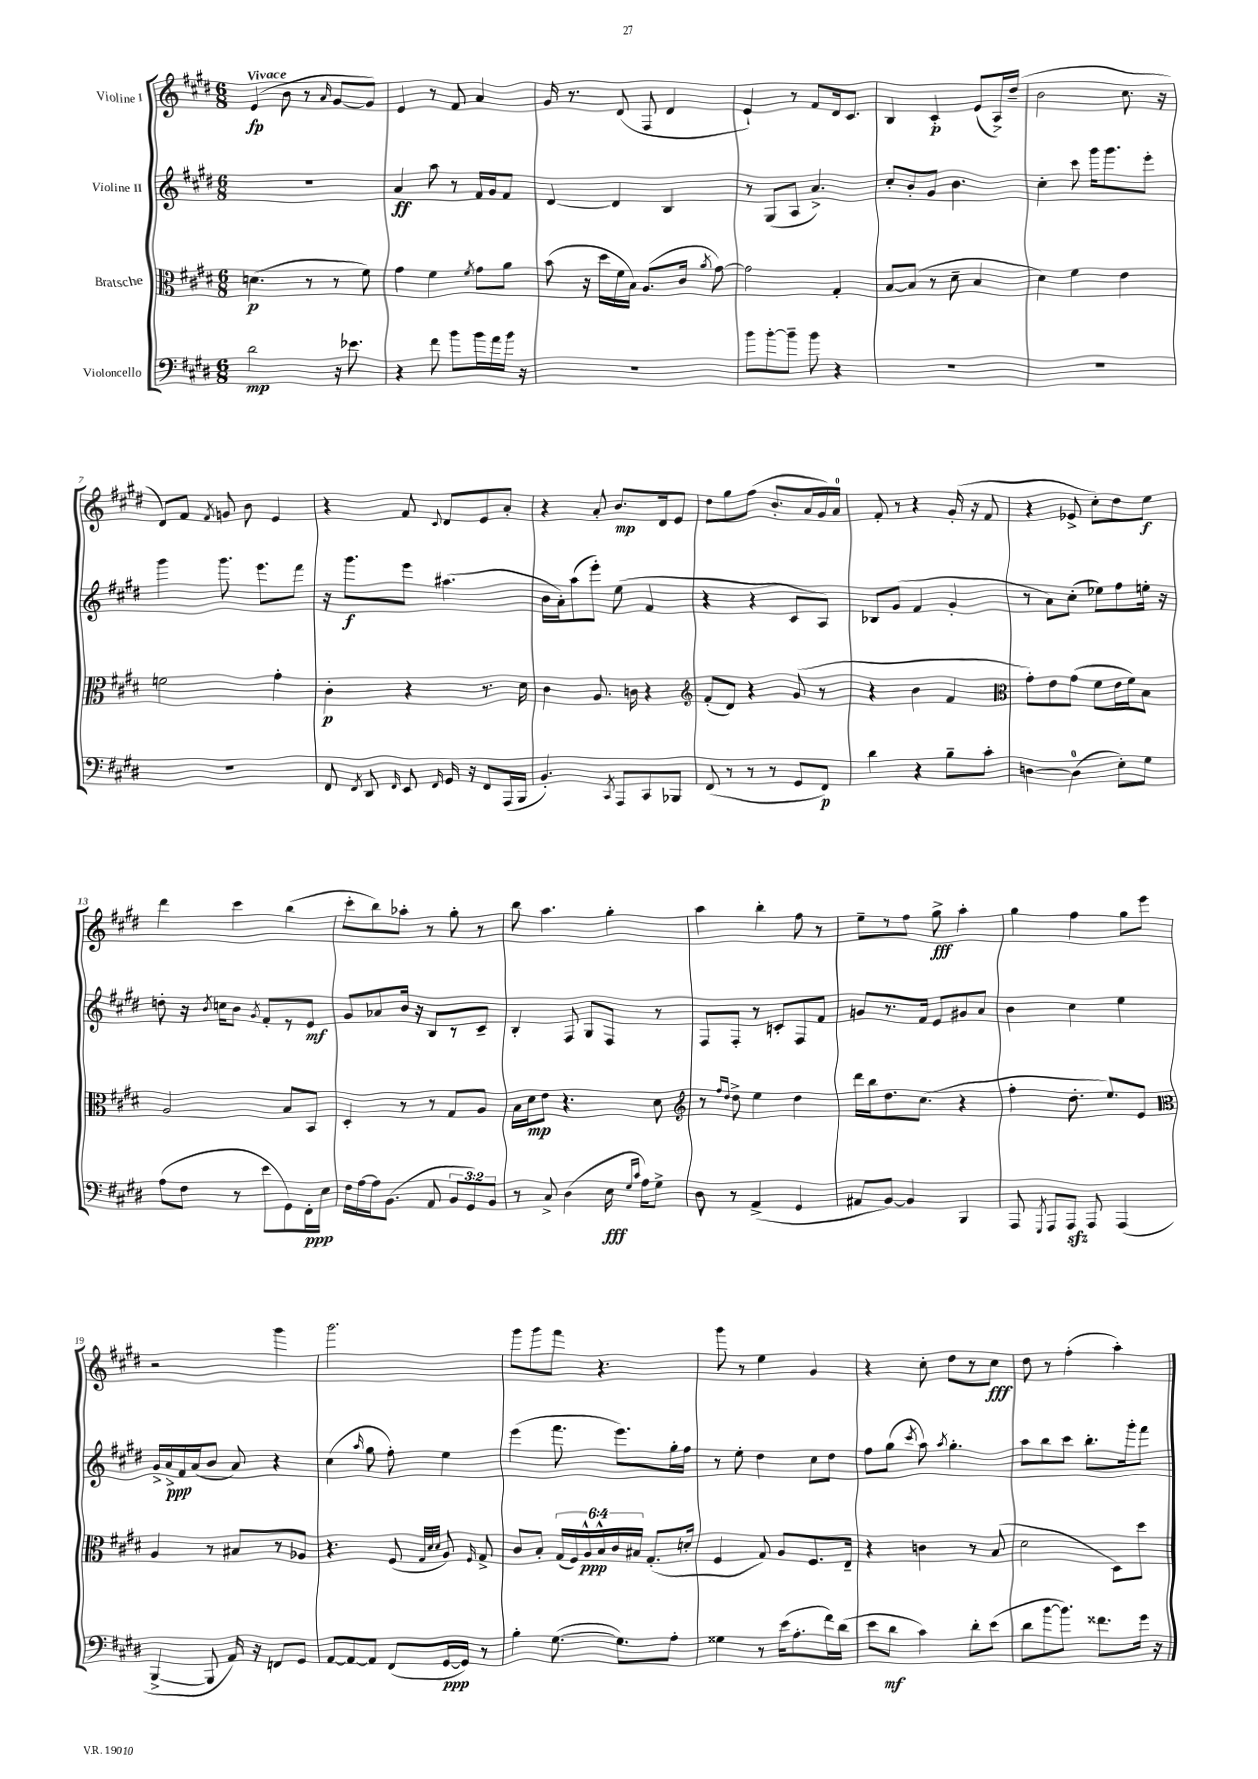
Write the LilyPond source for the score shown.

<<
\new StaffGroup <<
\new Staff = "s0" \with { instrumentName = "Violine I" } {
    \clef treble \key e \major \numericTimeSignature \time 6/8 \tempo "Vivace"
    \autoBeamOff e'4\fp( b'8 r8 \grace { a'16 } gis'8[~ gis'8]) |
    e'4 r8 fis'8 a'4 |
    gis'16 r8. dis'8( fis8 dis'4 |
    e'4-!) r8 fis'8[ dis'16 cis'8.] |
    b4 cis'4-.\p e'8[( a16->) dis''16]--( |
    b'2 cis''8. r16 |
    dis'8[) fis'8] \acciaccatura { fis'8 } g'8 b'8 e'4 |
    r4 fis'8 \appoggiatura { cis'8 } dis'8[ e'8 a'8]-. |
    r4 a'8-. b'8.[\mp dis'16 e'8] |
    dis''8[ gis''8 fis''8]( b'8.[-. a'16 gis'16) a'16]-0 |
    fis'8-. r8 r4 gis'16-.( r16 fis'8 |
    r4 ees'8-> cis''8[-.) dis''8 e''8]\f |
    dis'''4 cis'''4 b''4( |
    cis'''8[-. b''8) aes''8]-. r8 gis''8-. r8 |
    b''8 a''4. gis''4-. |
    a''4 b''4-. fis''8 r8 |
    e''8[-- r8 fis''8] gis''8->\fff a''4-. |
    gis''4 fis''4 gis''8[ e'''8] |
    r2 gis'''4 |
    gis'''2. |
    gis'''8[ gis'''8 fis'''8] r4. |
    gis'''8 r8 e''4 gis'4 |
    r4 cis''8-. dis''8[ r8 cis''8]\fff |
    dis''8 r8 fis''4-.( a''4-.) \bar "|." |
}
\new Staff = "s1" \with { instrumentName = "Violine II" } {
    \clef treble \key e \major \numericTimeSignature \time 6/8
    \autoBeamOff R2. |
    a'4\ff a''8 r8 fis'16[ gis'16 fis'8] |
    dis'4~ dis'4 b4 |
    r8 gis8[( a8] a'4.->) |
    cis''8[-. b'8-. gis'8] b'4. |
    cis''4-. cis'''8 gis'''16[ gis'''8. e'''8]-. |
    gis'''4 gis'''8. e'''8.[ fis'''8] |
    r16 gis'''8.[\f e'''8] ais''4.( |
    b'16[ a'16-.) a''8( e'''8]-.) e''8( fis'4 |
    r4 r4 cis'8[ a8]) |
    bes8[ gis'8]( fis'4 gis'4-. |
    r8 a'8[) cis''8]-.( ees''8[) fis''8 e''16]-. r16 |
    d''8-. r16 \acciaccatura { b'8 } c''16[ b'8] \acciaccatura { gis'8 } fis'8[-. r8 e'8]\mf |
    gis'8[ aes'8 b'16] r16 b8[ r8 cis'8]-- |
    b4-. fis8 gis8[ fis8] r8 |
    fis8[ fis8]-. r8 c'8[-. fis8 fis'8] |
    g'8[ r8. fis'16] e'8[ gis'8 a'8] |
    b'4 cis''4 e''4 |
    gis'16[-> a'16->\ppp fis'16 a'16( b'8] a'8) r4 |
    cis''4( \grace { a''16 } gis''8 fis''8-.) e''4 |
    e'''4( fis'''8. e'''8.[) gis''16-. fis''16] |
    r8 e''8-. dis''4 cis''8[ dis''8] |
    fis''8[ gis''8]( \acciaccatura { cis'''8 } a''8) \acciaccatura { a''8 } gis''4.-. |
    a''8[ b''8 cis'''8] b''8.[-. gis'''16-. fis'''8] \bar "|." |
}
\new Staff = "s2" \with { instrumentName = "Bratsche" } {
    \clef alto \key e \major \numericTimeSignature \time 6/8 \override Staff.TupletNumber.text = #tuplet-number::calc-fraction-text
    \autoBeamOff d'4.\p( r8 r8 fis'8) |
    gis'4 fis'4 \acciaccatura { fis'8 } gis'8[ a'8] |
    b'8( r16 dis''16[ fis'16 b16]) a8.[( cis'16] \acciaccatura { a'8 } gis'8~) |
    gis'2 gis4-. |
    b8[~ b8]( r8 dis'8-- b4 |
    dis'4) fis'4 e'4 |
    f'2 gis'4-. |
    cis'4-.\p r4 r8. dis'16 |
    cis'4 a8. c'16 r4 |
    \clef treble fis'8[-.( dis'8]) r4 gis'8( r8 |
    r4 b'4 fis'4 |
    \clef alto gis'8[-.) e'8 gis'8]( fis'8[ e'16 fis'16) b8] |
    a2 b8[ b,8] |
    dis4-. r8 r8 gis8[ a8] |
    b16[ dis'16\mp e'8] r4. dis'8 |
    \clef treble r8 \grace { fis''16[ dis''16] } dis''8-> e''4 dis''4 |
    dis'''16[ b''16 dis''8. cis''8.]( r4 |
    fis''4-. dis''8.-. e''8.[) e'8] |
    \clef alto a4 r8 bis8[ r8 aes8] |
    r4. fis8( \grace { gis32[ dis'32 dis'32] } a8) \grace { fis16 } gis8-> |
    cis'8[ b8]-. \tuplet 6/4 { gis16[( fis16) a16-^\ppp b16-^ cis'16 bis16] } gis8.[-.( d'16]-. |
    fis4 gis8) a8[ fis8. e16]-- |
    r4 c'4 r8 b8( |
    dis'2 dis8[) dis''8] \bar "|." |
}
\new Staff = "s3" \with { instrumentName = "Violoncello" } {
    \clef bass \key e \major \numericTimeSignature \time 6/8 \override Staff.TupletNumber.text = #tuplet-number::calc-fraction-text
    \autoBeamOff dis'2\mp r16 ees'8. |
    r4 fis'8 b'8[ b'16 a'16 b'16] r16 |
    R2. |
    b'8[ b'8~-. b'8]-- b'8 r4 |
    R2. |
    R2. |
    R2. |
    fis,8 \acciaccatura { fis,8 } dis,8 \grace { fis,16 } e,8 \grace { fis,16 } gis,16 r16 fis,8[ a,,16( b,,16] |
    b,4.-.) \acciaccatura { cis,8 } a,,8[ cis,8 bes,,8] |
    fis,8( r8 r8 r8 gis,8[ fis,8]\p) |
    dis'4 r4 b8[-- cis'8]-. |
    d4~ d4-0( e8[-.) gis8] |
    a8[( fis8] r8 e'8[ gis,8) fis,16-.\ppp e16] |
    fis16[ a16~ a16 b,8.]( a,8 \tuplet 3/2 { b,8[ gis,8) b,8] } |
    r8 cis8-> dis4( e16\fff \grace { gis16[ cis'16] } a16[) gis8]-> |
    dis8 r8 a,4->( gis,4 |
    ais,8[ b,8]~) b,4 b,,4 |
    a,,8 \acciaccatura { gis,,8 } a,,8[ a,,8]\sfz a,,8 a,,4( |
    b,,4~-> b,,8 a,16) r16 f,8[ gis,8] |
    a,8[~ a,8~ a,8] fis,8[( gis,16~\ppp gis,16]) r8 |
    b4-. gis8.~( gis8.[) a8]-. |
    gisis4 r8 e'16[( a8.-. fis'16) dis'16]( |
    e'8[ dis'8]\mf cis'4) dis'8[-. e'8]( |
    dis'8[ b'8~ b'8.]) fisis'8.[ gis'16] r16 \bar "|." |
}
>>
>>
